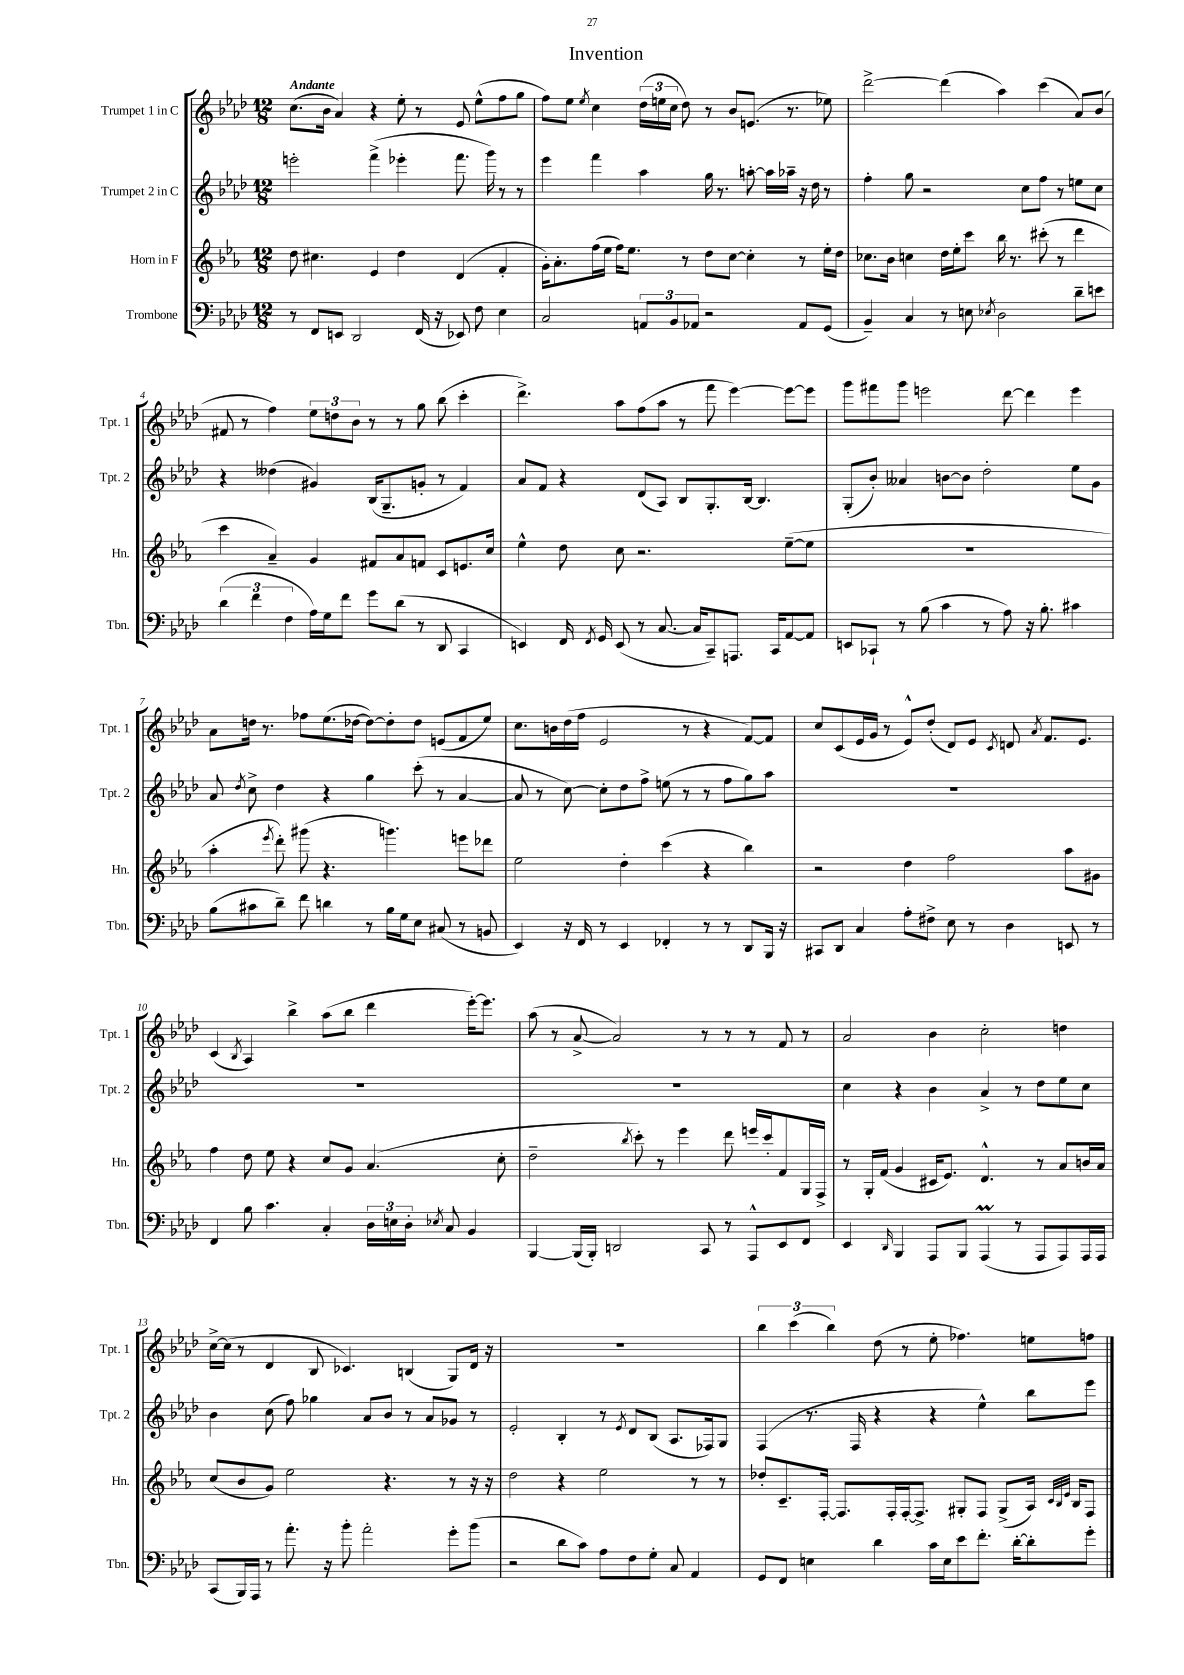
\header { title = "Invention" }
<<
\new StaffGroup <<
\new Staff = "s0" \with { instrumentName = "Trumpet 1 in C" shortInstrumentName = "Tpt. 1" } {
    \clef treble \key aes \major \numericTimeSignature \time 12/8 \tempo "Andante"
    \autoBeamOff c''8.[( bes'16] aes'4) r4 ees''8-. r8 ees'8 ees''8[-^( f''8 g''8] |
    f''8[) ees''8] \acciaccatura { ees''8 } c''4 \tuplet 3/2 { des''16[( e''16 c''16] } des''8) r8 bes'8[ e'8.]( r8. ees''8) |
    des'''2~-> des'''4( aes''4) c'''4( aes'8[) bes'8]( |
    fis'8 r8 f''4) \tuplet 3/2 { ees''8[ d''8 bes'8] } r8 r8 g''8 bes''8( c'''4-. |
    des'''4.->) aes''8[ f''8( aes''8] r8 f'''8 ees'''4~) ees'''8[~ ees'''8] |
    g'''8[ fis'''8 g'''8] e'''2 des'''8~ des'''4 e'''4 |
    aes'8[ d''16] r8. fes''8[ ees''8.( des''16]~ des''8[~) des''8-. des''8] e'8[( f'8 ees''8]) |
    c''8.[ b'16 des''16( f''16] ees'2 r8 r4 f'8[~) f'8] |
    c''8[ c'8( ees'16 g'16] r8 ees'8[-^) des''8]-.( des'8[) ees'8] \acciaccatura { c'8 } d'8 \acciaccatura { aes'8 } f'8.[ ees'8.] |
    c'4( \acciaccatura { bes8 } aes4) bes''4-> aes''8[( bes''8] des'''4 ees'''16[~-.) ees'''8.] |
    aes''8( r8 aes'8~-> aes'2) r8 r8 r8 f'8 r8 |
    aes'2 bes'4 c''2-. d''4 |
    c''16[~-> c''16]( r8 des'4 bes8 ces'4.) b4( g8[) des'16] r16 |
    R1. |
    \tuplet 3/2 { bes''4 c'''4( bes''4) } des''8( r8 ees''8-. fes''4.) e''8[ f''8] \bar "|." |
}
\new Staff = "s1" \with { instrumentName = "Trumpet 2 in C" shortInstrumentName = "Tpt. 2" } {
    \clef treble \key aes \major \numericTimeSignature \time 12/8
    \autoBeamOff e'''2-. f'''4->( ees'''4-. f'''8. g'''16) r8 r8 |
    ees'''4 f'''4 aes''4 g''16 r8. a''8~-. a''16[ aes''16]-- r16 des''16 r8 |
    f''4-. g''8 r2 c''8[ f''8] r8 e''8[ c''8] |
    r4 deses''4( gis'4) bes16[( g8.-- g'8]-. r8 f'4) |
    aes'8[ f'8] r4 des'8[( aes8]) bes8[ g8.-. bes16]~ bes4. |
    g8[-.( bes'8]-.) aeses'4 b'8[~ b'8] des''2-. ees''8[ g'8] |
    aes'8 \acciaccatura { des''8 } c''8-> des''4 r4 g''4 c'''8-.( r8 aes'4~ |
    aes'8 r8 c''8~) c''8[-. des''8 f''8]-> e''8( r8 r8 f''8[ g''8) aes''8] |
    R1. |
    R1. |
    R1. |
    c''4 r4 bes'4 aes'4-> r8 des''8[ ees''8 c''8] |
    bes'4 c''8( f''8) ges''4 aes'8[ bes'8] r8 aes'8[ ges'8] r8 |
    ees'2-. bes4-. r8 \acciaccatura { ees'8 } des'8[ bes8]( aes8.[ fes16) g8] |
    f4( r8. f16 r4 r4 ees''4-^) bes''8[ ees'''8] \bar "|." |
}
\new Staff = "s2" \with { instrumentName = "Horn in F" shortInstrumentName = "Hn." } {
    \clef treble \key ees \major \numericTimeSignature \time 12/8
    \autoBeamOff d''8 cis''4. ees'4 d''4 d'4( f'4-. |
    g'16[-.) aes'8.-. f''16( ees''16] f''16[) ees''8.] r8 d''8[ c''8]~ c''4-. r8 ees''16[-. d''16] |
    ces''8.[ bes'16] c''4 d''16[ ees''16-. c'''8] bes''16 r8. cis'''8-.( r8 d'''4 |
    c'''4 aes'4--) g'4 fis'8[ aes'8 f'8] c'8[ e'8. c''16] |
    ees''4-^ d''8 c''8 r2. ees''8[~--( ees''8] |
    R1. |
    aes''4-. \acciaccatura { ees'''8 } d'''8-.) gis'''8( r4. g'''4.) e'''8[ des'''8] |
    ees''2 d''4-. c'''4( r4 bes''4) |
    r2 d''4 f''2 aes''8[ gis'8] |
    f''4 d''8 ees''8 r4 c''8[ g'8] aes'4.( c''8-. |
    d''2-- \acciaccatura { bes''8 } c'''8-.) r8 ees'''4 d'''8 e'''16[ c'''16-. f'8 g16 f16]-> |
    r8 g16[-. f'16]( g'4 cis'16[ ees'8.]) d'4.-^ r8 aes'8[ b'16 aes'16] |
    c''8[( bes'8 g'8]) ees''2 r4. r8 r16 r16 |
    d''2 r4 ees''2 r8 r8 |
    des''8[-. c'8.-- f16]~-. f8.[ f16-. f16~-. f8.]-> gis8[-. f8] gis8[->( aes16]) \grace { c'32[ bes32 ees'32] } bes16[ f8] \bar "|." |
}
\new Staff = "s3" \with { instrumentName = "Trombone" shortInstrumentName = "Tbn." } {
    \clef bass \key aes \major \numericTimeSignature \time 12/8
    \autoBeamOff r8 f,8[ e,8] des,2 f,16( r16 ees,8) f8 ees4 |
    c2 \tuplet 3/2 { a,8[ bes,8 aes,8] } r2 aes,8[ g,8]( |
    bes,4--) c4 r8 e8 \acciaccatura { ees8 } des2 des'8[-- e'8] |
    \tuplet 3/2 { des'4( f'4 f4 } aes16[) g16 f'8] g'8[ des'8]( r8 des,8 c,4 |
    e,4) f,16 \acciaccatura { f,8 } g,16 e,8( r8 c8.~ c16[ c,8--) a,,8.] c,16[ aes,8~ aes,8] |
    e,8[ ces,8]-! r8 bes8( c'4 r8 aes8) r16 bes8.-. cis'4 |
    bes8[( cis'8 des'8]--) f'8 d'4 r8 bes16[ g16 ees8] cis8( r8 b,8 |
    ees,4) r16 f,16 r8 ees,4 fes,4-. r8 r8 des,8[ bes,,16] r16 |
    cis,8[ des,8] c4 aes8[-. fis8]-> ees8 r8 des4 e,8 r8 |
    f,4 bes8 c'4. c4-. \tuplet 3/2 { des16[ e16 des16]-. } \acciaccatura { ees8 } c8 bes,4 |
    bes,,4~ bes,,16[( bes,,16]-.) d,2 c,8 r8 aes,,8[-^ ees,8 f,8] |
    ees,4 \grace { des,16 } bes,,4 aes,,8[ bes,,8] aes,,4\prall( r8 aes,,8[ aes,,8) aes,,16 aes,,16] |
    c,8[( bes,,16) aes,,16] r8 aes'8.-. r16 bes'8-. aes'2-. g'8[-. bes'8]( |
    r2 des'8[ c'8]) aes8[ f8 g8]-. c8 aes,4 |
    g,8[ f,8] e4 des'4 c'16[ e16 ees'8 f'8.]-. des'16[~-. des'8-. g'8]-. \bar "|." |
}
>>
>>
